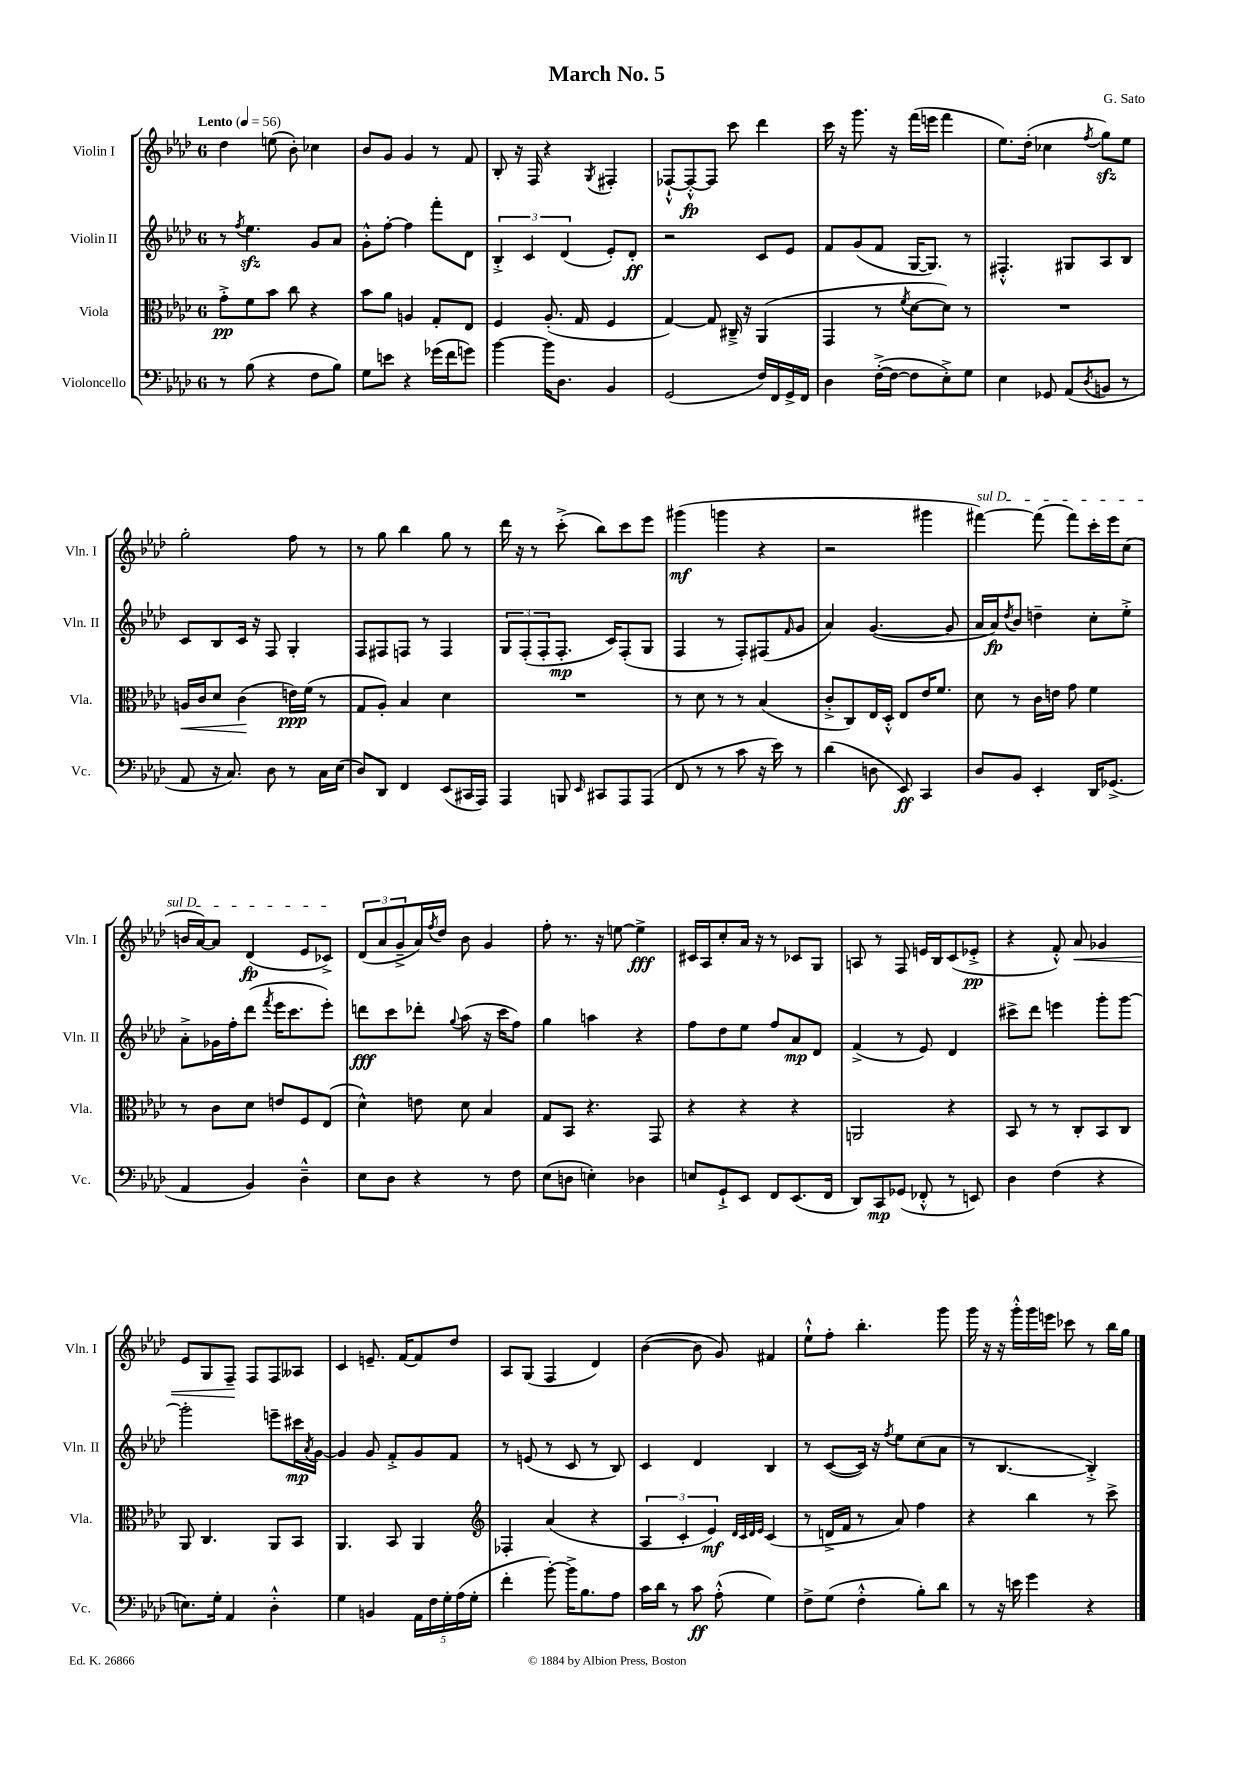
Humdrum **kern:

**kern	**kern	**kern	**kern
*staff4	*staff3	*staff2	*staff1
*clefF4	*clefC3	*clefG2	*clefG2
*k[b-e-a-d-]	*k[b-e-a-d-]	*k[b-e-a-d-]	*k[b-e-a-d-]
*M6/8	*M6/8	*M6/8	*M6/8
*MM56	*MM56	*MM56	*MM56
8r	8g'^	8r	4dd-
.	.	8qff	.
(8B-	8f	4.ee-	.
4r	8b-	.	(8ee
.	8cc	.	8b-')
8F	4r	8g	4cc-
8B-)	.	8a-	.
=	=	=	=
8G	8b-	8g'^^	8b-
8e	8a-	[8ff'	8g
4r	4A	4ff]	4g
(16g-	8G'	8fff'	8r
16f	.	.	.
8g)	8E-	8d-	8f
=	=	=	=
[4b-	4F	6B-'^	8B-'
.	.	.	16r
.	.	6c	.
.	.	.	16F
16b-]	(8.A-'	.	4r
8.D-	.	.	.
.	.	(6d-	.
.	16G	.	.
.	.	.	8qG
4BB-	4F	8e-')	4F#'
.	.	8d-'	.
=	=	=	=
(2GG	[4G)	2r	[8F-`^^
.	.	.	8F-'^^_
.	8G]	.	8F-]
.	16C#~^	.	8ccc
.	16r	.	.
16F)	(4AA-	8c	4ddd-
16FF	.	.	.
16GG^	.	8e-	.
16FF	.	.	.
=	=	=	=
4D-	4GG	8f	16ccc
.	.	.	16r
.	.	(8g	8.ggg
([16F'^	8r	8f	.
16F_	.	.	16r
.	8qf	.	.
8F]	[8d-	[16G	(16fff
.	.	8.G])	16eee
8E-'^)	8d-])	.	4fff
8G	8r	8r	.
=	=	=	=
4E-	2.r	4.F#'^^	8.ee-)
.	.	.	(16dd-'
8GG-	.	.	4cc-
(8AA-	.	8G#	.
8qD-	.	.	8qff
8BB	.	8A-	8gg)
8r	.	8B-	8ee-
=	=	=	=
8AA-	16A	8c	2gg'
.	16c	.	.
16r	8d-	8B-	.
8.C)	.	.	.
.	(4c	16c	.
.	.	16r	.
8D-	.	8F	.
8r	16e)	4G'	8ff
.	(16f	.	.
16C	8r	.	8r
(16E-	.	.	.
=	=	=	=
8D-)	8G	8F	8r
8DD-	8A-')	8F#	8gg
4FF	4B-	8F	4bb-
.	.	8r	.
(8EE-	4d-	4F	8gg
16CC#	.	.	8r
16AAA-)	.	.	.
=	=	=	=
4AAA-	2.r	12G	16ddd-
.	.	.	16r
.	.	(12F'	.
.	.	.	8r
.	.	12F'	.
8BBB	.	8.F'	(8ccc'^
16qqEE-	.	.	.
8CC#	.	.	8bb-)
.	.	16c)	.
8AAA-	.	(8F'	8ccc
(8AAA-	.	8G	8eee-
=	=	=	=
8FF	8r	4F	(4ggg#
8r	8d-	.	.
8r	8r	8r	4ggg
8c	8r	8F')	.
16r	(4B-	(8F#	4r
16e-)	.	.	.
.	.	16qqf	.
8r	.	8g	.
=	=	=	=
(4d-	8c'^	4a-)	2r
.	8C)	.	.
8D	16E-	([4.g	.
.	16D-'^^	.	.
8EE-)	8E-	.	.
4CC	16e-	.	4ggg#
.	8.f	.	.
.	.	8g]	.
=	=	=	=
8D-	8d-	16a-	[4fff#)
.	.	16a-)	.
.	.	8qdd-	.
8BB-	8r	8b-	.
4EE-'	16c	4dd~	(8fff#]
.	16e	.	.
.	8g	.	8fff#)
16DD-	4f	8cc'	16ccc'
(8.GG-^	.	.	16eee-
.	.	8ee-'^	(8cc
=	=	=	=
4AA-	8r	8a-'^	16b
.	.	.	[16a-)
.	8c	16g-	8a-]
.	.	16ff'	.
4BB-)	8d-	(8ddd-	(4d-
.	.	8qfff	.
.	8e	16eee-	.
.	.	8.ccc	.
4D-~^^	8F	.	8e-
.	(8E-	8eee-')	8c-^)
=	=	=	=
8E-	4d-^^)	8ddd	(12d-
.	.	.	12a-
8D-	.	8ccc	.
.	.	.	12g~^
4r	8e	8ddd-'	16a-)
.	.	.	8qff
.	.	.	16dd-
.	.	8qqgg	.
.	8d-	(8aa-	8b-
8r	4B-	16r	4g
.	.	16ccc	.
8F	.	8ff)	.
=	=	=	=
(8E-	8G	4gg	8ff'
8D	8BB-	.	8.r
4E')	4.r	4aa	.
.	.	.	16r
.	.	.	[8ee
4D-	.	4r	4ee^]
.	8GG	.	.
=	=	=	=
8E	4r	8ff	16c#
.	.	.	16A-
8GG`^	.	8dd-	8cc'
8EE-	4r	8ee-	16a-
.	.	.	16r
8FF	.	8ff	8r
(8.EE-	4r	8a-	8c-
.	.	8d-	8G
16FF	.	.	.
=	=	=	=
8DD-)	2AA	(4f^	8A
8CC	.	.	8r
(8GG-	.	8r	8F
8FF-'^^	.	8e-)	16e
.	.	.	16B-
8r	4r	4d-	(8c
8EE)	.	.	8e-'^
=	=	=	=
4D-	8BB-	8ccc#^	4r
.	8r	8ddd-	.
(4F	8r	4eee	8f'^^)
.	8C'	.	8a-
4r	8BB-	8ggg'	4g-
.	8C	[8ggg	.
=	=	=	=
8.E)	8AA-	2ggg']	8e-
.	4.C	.	8G
16G'	.	.	.
4AA-	.	.	8F~
.	.	.	8F
4D-'^^	8AA-	8eee~	8F
.	8BB-	16ccc#	8A--
.	.	8qa-	.
.	.	[16g	.
=	=	=	=
4G	4.AA-	4g]	4c
4BB	.	8g	8.e~
.	8BB-	8f'^	.
.	.	.	[16f
20AA-	4AA-	8g	8f]
20F	.	.	.
20G'	.	.	.
.	.	8f	8dd-
(20A-	.	.	.
20G'	.	.	.
=	=	=	=
*	*clefG2	*	*
4f'	4F-'	8r	8A-
.	.	(8e	(8G
[8b-')	(4a-	8r	4F
16b-^]	.	8c	.
8.B-	.	.	.
.	4r	8r	4d-)
8A-	.	8B-)	.
=	=	=	=
16c	6A-	4c	([4b-
16d-	.	.	.
8r	.	.	.
.	6c'	.	.
8c	.	4d-	8b-]
.	6e-)	.	.
(8A-'^^	.	.	8g)
.	32qqd-	.	.
.	32qqc	.	.
.	32qqd-	.	.
.	32qqe-	.	.
4G)	(4c	4B-	4f#
=	=	=	=
8F^	8r	8r	8ee-`^^
(8G	16d^	([8c	8ff'
.	16f	.	.
4F'^^	8r	16c])	4.bb-'
.	.	16r	.
.	.	8qff	.
.	8a-)	8ee-	.
8B-')	4ff	(8cc	.
8d-	.	8a-	8ggg
=	=	=	=
8r	4r	8r	16ggg
.	.	.	16r
16r	.	[4.B-	16r
16e	.	.	16ggg'^^
4g	4bb-	.	16ggg
.	.	.	16eee
.	.	.	8ccc-
4r	8r	4B-'^])	8r
.	8ccc^	.	16bb-
.	.	.	16gg
==	==	==	==
*-	*-	*-	*-
